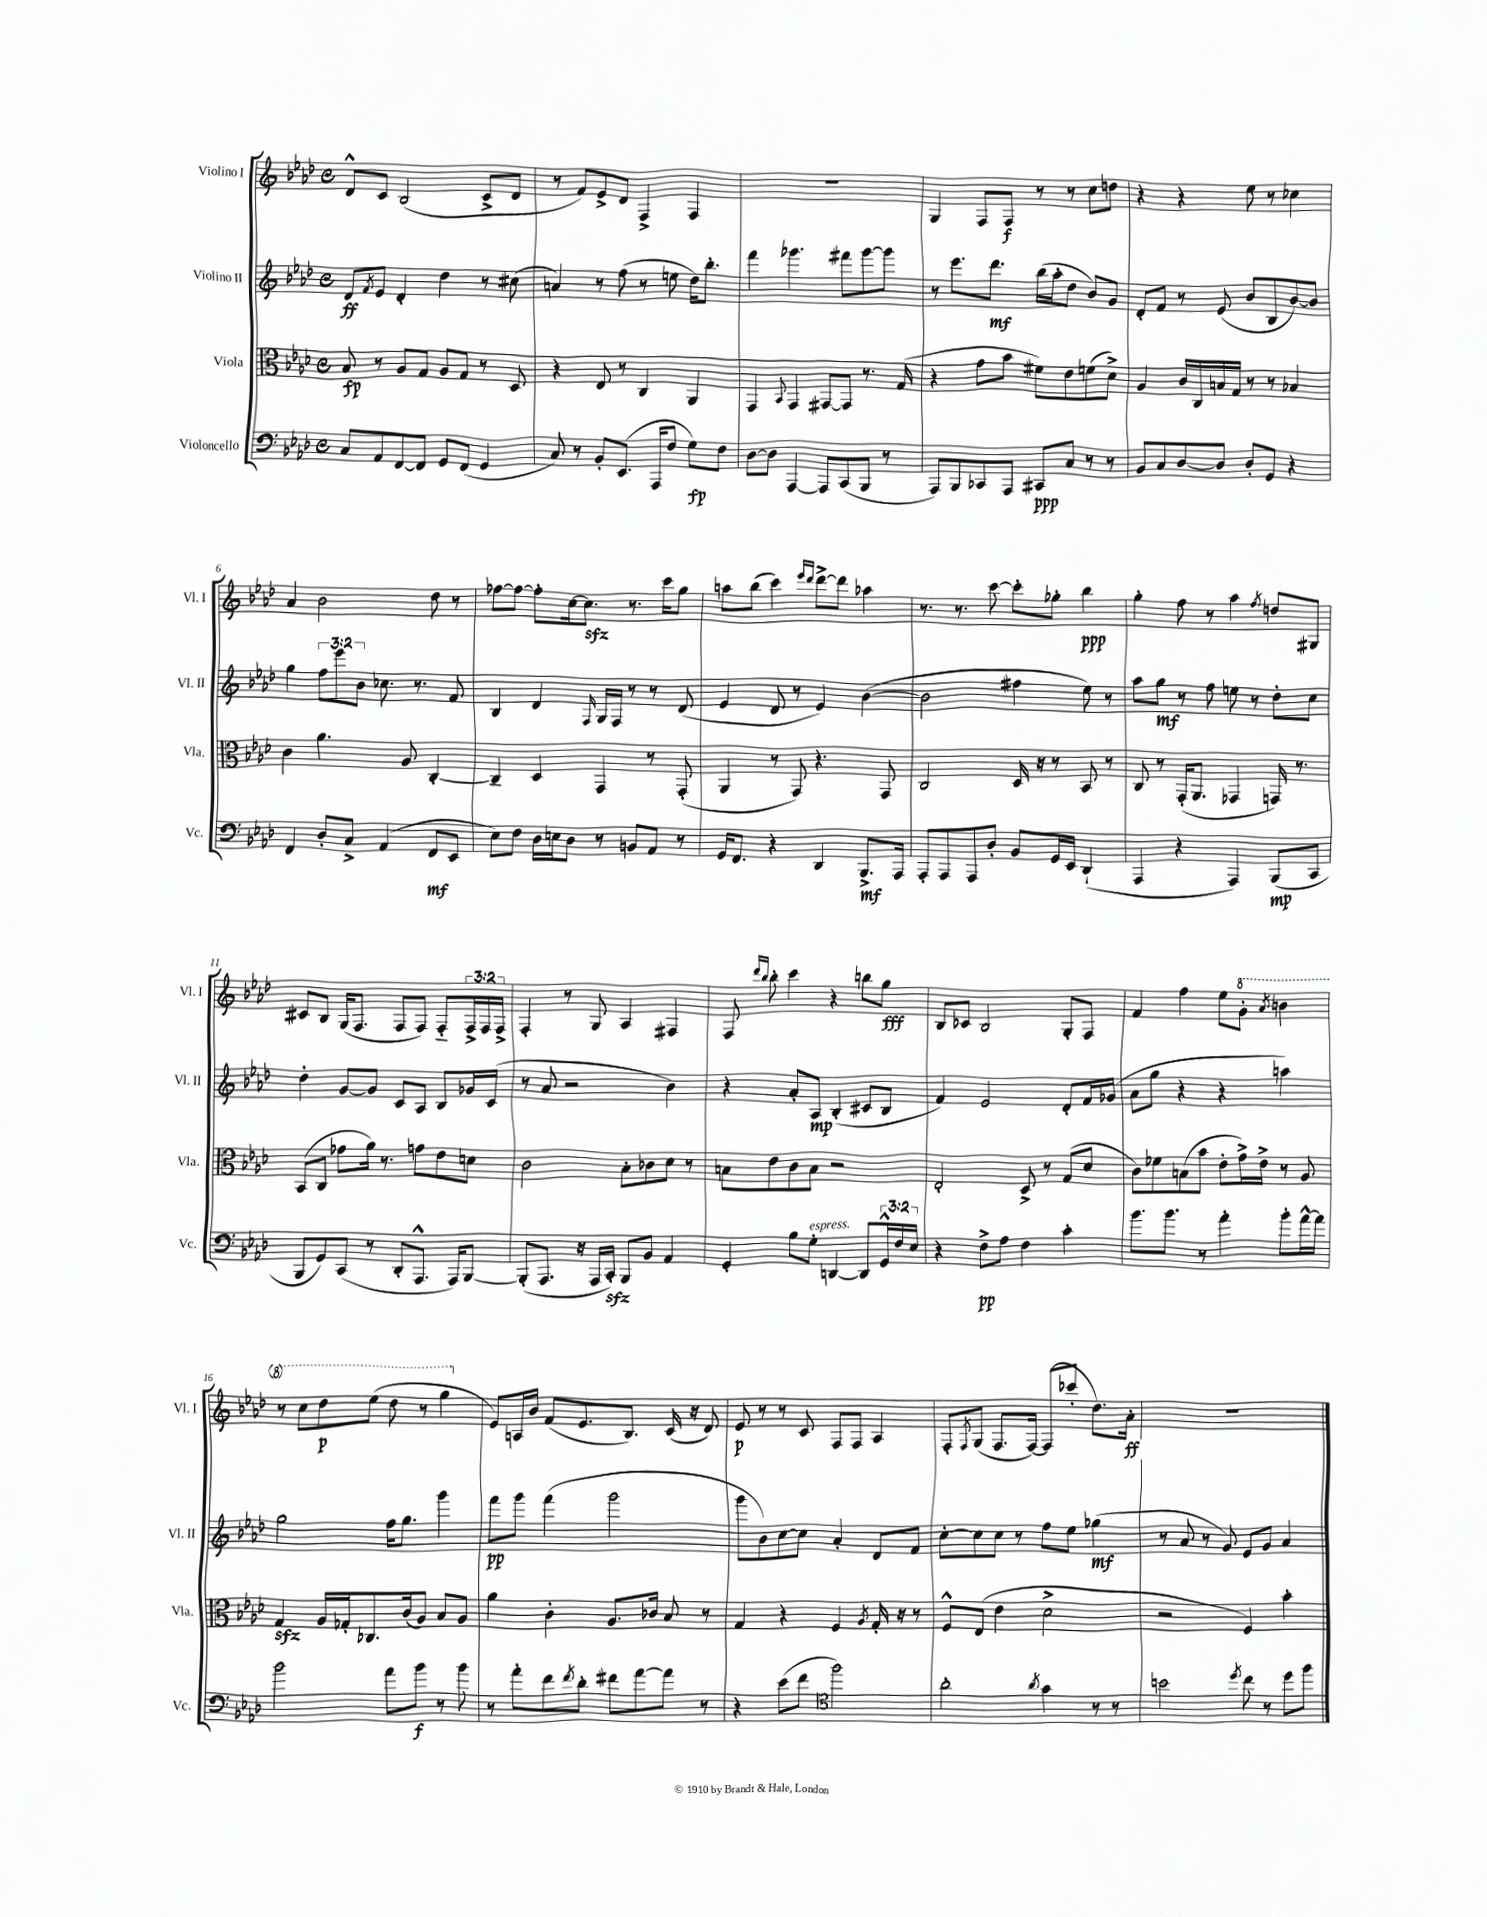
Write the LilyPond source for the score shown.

<<
\new StaffGroup <<
\new Staff = "s0" \with { instrumentName = "Violino I" shortInstrumentName = "Vl. I" } {
    \clef treble \key aes \major \defaultTimeSignature \time 4/4 \override Staff.TupletNumber.text = #tuplet-number::calc-fraction-text
    des'8-^ c'8 bes2( c'8-> des'8 |
    r8 f'8) ees'8-> des'8 f4-> f4 |
    R1 |
    g4 f8 f8\f r8 r8 c''8 d''8 |
    r4 r4 ees''8 r8 ces''4 |
    aes'4 bes'2 des''8 r8 |
    fes''8~ fes''8~ fes''8-. c''16~ c''8.\sfz r8. c'''16 g''8 |
    a''8 bes''8( c'''4) \grace { ees'''16 des'''16 } des'''8~-> des'''8 aes''4 |
    r8. r8. c'''8~ c'''8-. ges''8-. bes''4\ppp |
    g''4-. f''8 r8 aes''4 \acciaccatura { f''8 } d''8 gis8 |
    cis'8 bes8 g16( f8. f8 f8) f8-_ \tuplet 3/2 { f16-> f16 f16-> } |
    f4-. r8 g8 aes4 fis4 |
    f8 \grace { des'''16 bes''16 } bes''8-. c'''4 r4 b''8 g''8\fff |
    bes8 ces'8 bes2 g8-. f8 |
    f'4 f''4 ees''8 \ottava #1 g''8-. \acciaccatura { aes''8 } b''4 |
    r8 c'''8 des'''8\p ees'''8( des'''8 r8 g'''4 \ottava #0 |
    ees'8) a16 bes'16 f'8( ees'8. bes8.) c'16( r16 des'8) |
    ees'8\p r8 r8 c'8 f8 f8 aes4 |
    f8-. \acciaccatura { f8 } g8( f8. f16~) f8( ces'''8-. des''8.) aes'16-.\ff |
    R1 \bar "|." |
}
\new Staff = "s1" \with { instrumentName = "Violino II" shortInstrumentName = "Vl. II" } {
    \clef treble \key aes \major \defaultTimeSignature \time 4/4 \override Staff.TupletNumber.text = #tuplet-number::calc-fraction-text
    des'8\ff \acciaccatura { f'8 } ees'8 des'4-. des''4 r8 cis''8( |
    a'4) r8 f''8( r8 e''8 des''16) bes''8.-. |
    f'''4 ges'''4. fis'''8 ges'''8~ ges'''8 |
    r8 ees'''8. des'''8.\mf bes''16( aes''16-. des''8 bes'8) g'8 |
    des'8-. f'8 r8 ees'8( bes'8 bes8 bes'8~) bes'8 |
    g''4 \tuplet 3/2 { f''8 ees'''8 bes'8 } ces''8. r8. f'8 |
    bes4 des'4 \grace { f16 } g16 f16 r8 r8 des'8( |
    ees'4 des'8 r8 ees'4) bes'4~( |
    bes'2 fis''4 ees''8) r8 |
    aes''8 g''8\mf r8 f''8 e''8 r8 des''8-. c''8 |
    des''4-. g'8~ g'8 c'8 aes8 bes8 ges'16 c'16( |
    r8 aes'8 r2 bes'4) |
    r4 aes'8-. aes8\mp bes4-.( cis'8 bes8 |
    f'4) ees'2 des'8-. f'16 ges'16( |
    aes'8 g''8 r4 r4 a''4) |
    g''2 f''16 g''8. g'''4 |
    f'''8\pp g'''8 f'''4( g'''2 |
    g'''8 bes'8) c''8~ c''8 aes'4-. des'8 f'8 |
    c''8~-. c''8 c''8 r8 f''8 ees''8 ges''4\mf( |
    r8 aes'8 r8 g'8) ees'8 g'8 aes'4 \bar "|." |
}
\new Staff = "s2" \with { instrumentName = "Viola" shortInstrumentName = "Vla." } {
    \clef alto \key aes \major \defaultTimeSignature \time 4/4
    bes8\fp r8 aes8 g8 aes8 g8 r8 des8 |
    r4 ees8 r8 c4 aes,4 |
    g,4 \appoggiatura { bes,8 } g,4 gis,8~ gis,8 r8. g16( |
    r4 g'8 bes'8 fis'8) ees'8 f'8( des'8->) |
    aes4 c'16 c16 b16 g16 r8 r8 bes4 |
    c'4 aes'4. aes8 c4~-. |
    c4-- des4 g,4 r8 g,8-.( |
    aes,4 r8 g,8) r4. g,8 |
    c2 des16 r16 r8 bes,8 r8 |
    c8 r8 g,16-.( aes,8. ges,4 g,16) r8. |
    bes,8( c8 ges'8 aes'16) r8. g'8 ees'8 d'8 |
    c'2 bes8-. ces'8 des'8 r8 |
    b8 ees'8 c'8 b8 r2 |
    ees2-. des8-> r8 g8( des'8 |
    c'8) fes'8 b8( bes'8 ees'8-. g'16->) ees'16-> r8 aes8 |
    g4\sfz aes16 ges16-. ces8. c'16( aes8) bes8 aes8 |
    aes'4 c'4-. aes8. ces'16 bes8 r8 |
    g4 r4 f4 \acciaccatura { aes8 } g16-. r16 r8 |
    f8-^ ees8( ees'4 des'2-> |
    r2 f4) bes'4-. \bar "|." |
}
\new Staff = "s3" \with { instrumentName = "Violoncello" shortInstrumentName = "Vc." } {
    \clef bass \key aes \major \defaultTimeSignature \time 4/4 \override Staff.TupletNumber.text = #tuplet-number::calc-fraction-text
    c8 aes,8 f,8~ f,8 g,8 f,8( g,4 |
    c8) r8 bes,8-. ees,8.( aes,,16 f8 g8\fp) f8 |
    des8~ des8 aes,,4~ aes,,8 c,8( bes,,8 r8 |
    aes,,8) bes,,8 ces,8 aes,,8 cis,8\ppp c8 r8 r8 |
    bes,8 c8 des8~ des8 des8-. g,8 r4 |
    f,4 des8-. c8-> aes,4( f,8\mf ees,8 |
    ees8) f8 des16 e16 des8 r8 b,8 aes,8 r8 |
    g,16 f,8. r4 des,4 bes,,8.->\mf aes,,16 |
    aes,,8-. aes,,8 aes,,8 des8-. bes,8 g,16 ees,16 des,4-!( |
    aes,,4 r4 aes,,4) bes,,8\mp( c,8 |
    bes,,8 g,8) c,8( r8 des,8-. aes,,8.-^ aes,,16) bes,,8~ |
    bes,,8-.( aes,,8. r16 aes,,16 c,16-.\sfz) bes,,8 bes,8 aes,4 |
    g,4-. bes8 g8-.^\markup { \italic "espress." } d,4~ d,8 \tuplet 3/2 { g,16-^ f16 ees16 } |
    r4 f8->\pp aes8 f4 c'4-. |
    bes'8. bes'8. r8 aes'4-. bes'8-. aes'16~-^ aes'16 |
    bes'2 aes'8 bes'8\f r8 bes'8 |
    r8 aes'8-. f'8 \acciaccatura { f'8 } des'8-. fis'8 aes'8~ aes'8 r8 |
    r4 ees'8( f'8 \clef tenor f''2) |
    aes'2-. \acciaccatura { aes'8 } g'4 r8 r8 |
    b'2 \acciaccatura { des''8 } c''8 r8 des''8 f''8 \bar "|." |
}
>>
>>
